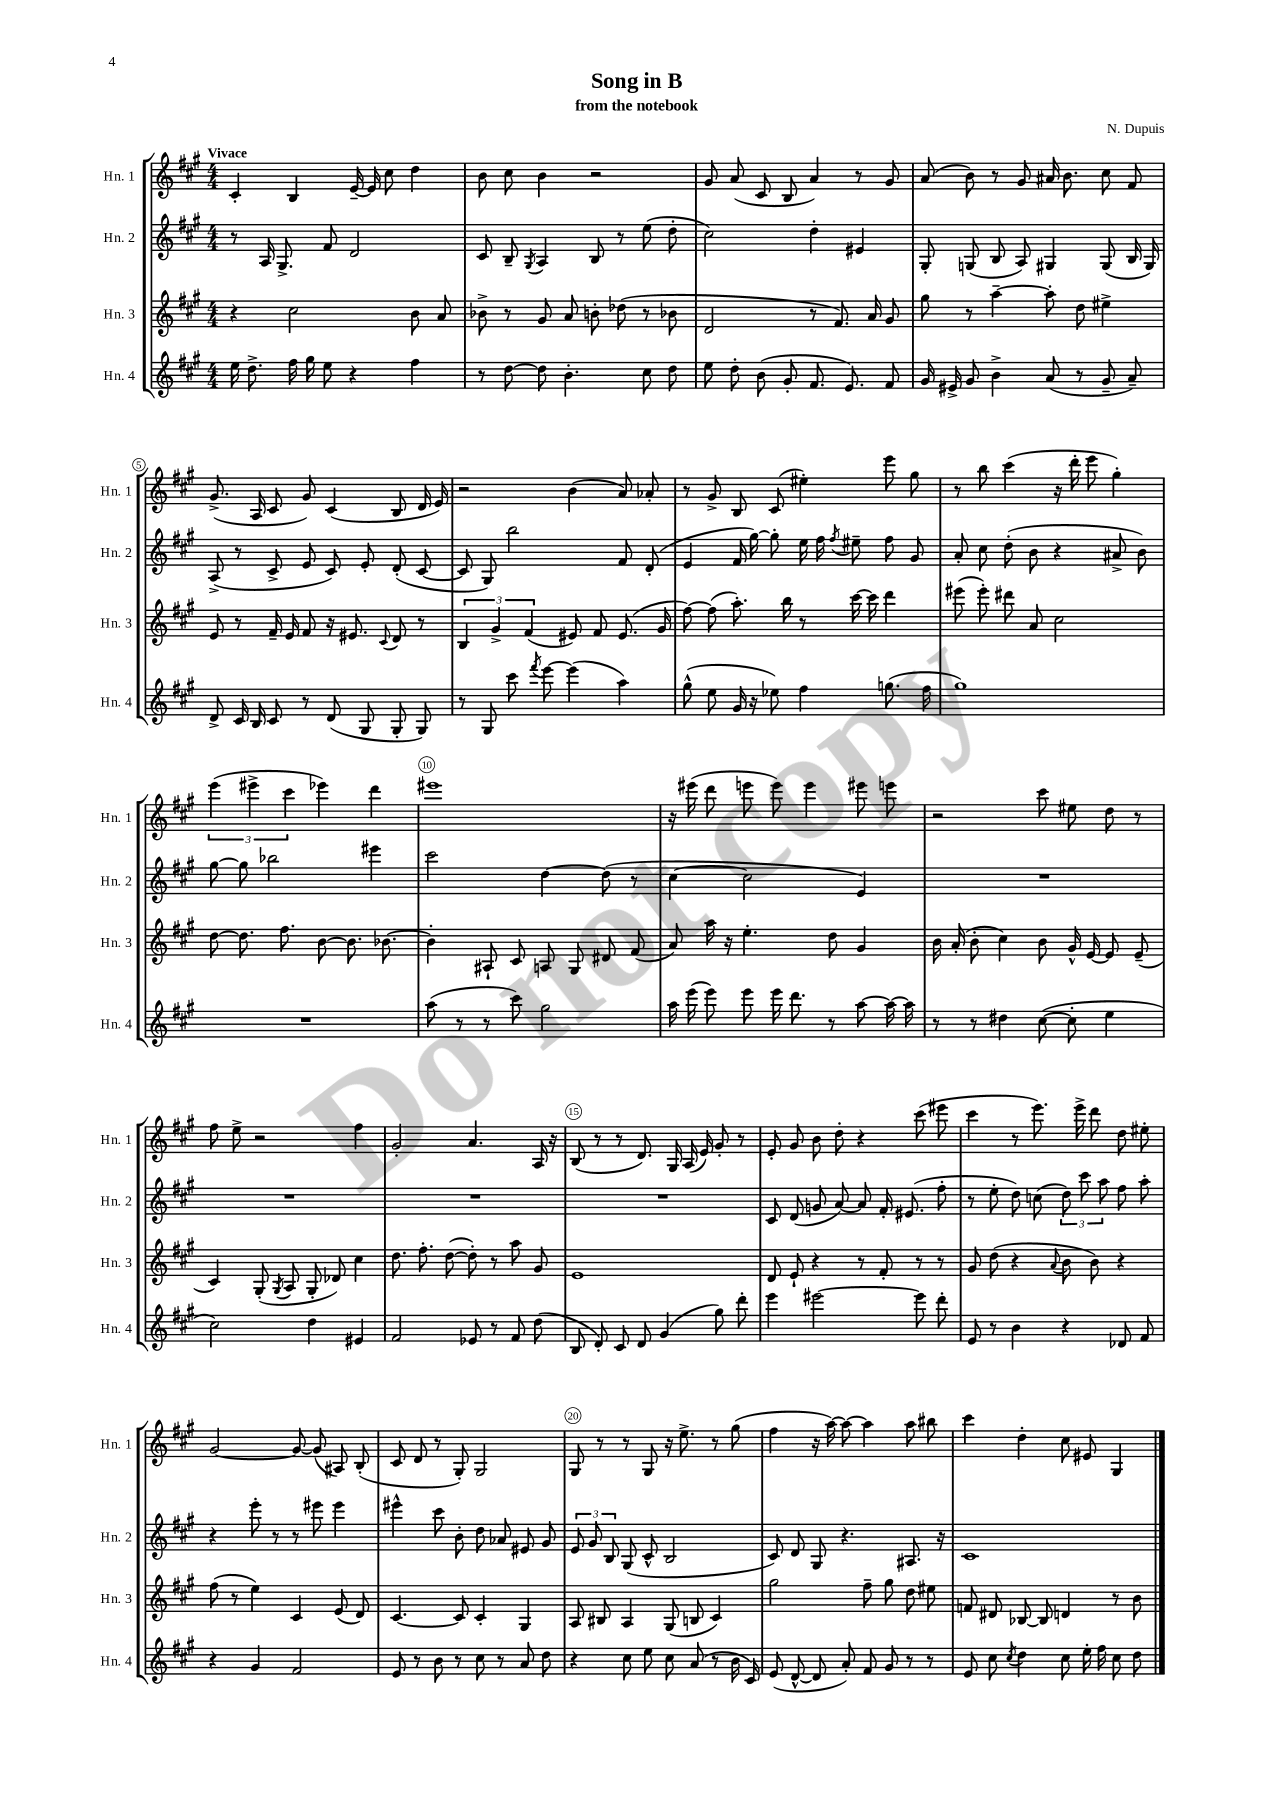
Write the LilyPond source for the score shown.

\header { title = "Song in B" composer = "N. Dupuis" subtitle = "from the notebook" }
<<
\new StaffGroup <<
\new Staff = "s0" \with { instrumentName = "Hn. 1" shortInstrumentName = "Hn. 1" } {
    \clef treble \key a \major \numericTimeSignature \time 4/4 \tempo "Vivace"
    \autoBeamOff cis'4-. b4 e'16~-- e'16 cis''8 d''4 |
    b'8 cis''8 b'4 r2 |
    gis'8 a'8( cis'8 b8 a'4) r8 gis'8 |
    a'8( b'8) r8 gis'8 ais'16 b'8. cis''8 fis'8 |
    gis'8.->( a16 cis'8 gis'8) cis'4( b8 d'16 e'16) |
    r2 b'4( a'8) aes'8-. |
    r8 gis'8-> b8 cis'8( eis''4-.) e'''8 gis''8 |
    r8 b''8 cis'''4( r16 d'''16-. e'''8 gis''4-.) |
    \tuplet 3/2 { e'''4( eis'''4-> cis'''4 } ees'''4) d'''4 |
    eis'''1 |
    r16 eis'''16( d'''8 e'''8 e'''8) e'''4 eis'''8 e'''8 |
    r2 cis'''8 eis''8 d''8 r8 |
    fis''8 e''8-> r2 fis''4 |
    gis'2-. a'4. a16 r16 |
    b8( r8 r8 d'8.) gis16 a16( e'16) gis'8-. r8 |
    e'8-. gis'8 b'8 d''8-. r4 cis'''8( eis'''8 |
    cis'''4 r8 e'''8.) e'''16-> d'''8 d''8 eis''8-. |
    gis'2~ gis'8~ gis'8( ais8) b8-.( |
    cis'8 d'8 r8 gis8-.) gis2 |
    gis8 r8 r8 gis8 r16 e''8.-> r8 gis''8( |
    fis''4 r16 a''16~) a''8~ a''4 a''8 bis''8 |
    cis'''4 d''4-. cis''8 eis'8 gis4 \bar "|." |
}
\new Staff = "s1" \with { instrumentName = "Hn. 2" shortInstrumentName = "Hn. 2" } {
    \clef treble \key a \major \numericTimeSignature \time 4/4
    \autoBeamOff r8 a16 gis8.-> fis'8 d'2 |
    cis'8 b8-- \acciaccatura { gis8 } a4 b8 r8 e''8( d''8-. |
    cis''2) d''4-. eis'4 |
    gis8-. g8( b8 a8) gis4 gis8( b16 gis16) |
    a8->( r8 cis'8-> e'8 cis'8) e'8-. d'8-.( cis'8~ |
    cis'8 gis8) b''2 fis'8 d'8-.( |
    e'4 fis'16 gis''16~) gis''8-. e''16 fis''16 \acciaccatura { fis''8 } eis''8-- fis''8 gis'8 |
    a'8-. cis''8 d''8-.( b'8 r4 ais'8-> b'8) |
    gis''8~ gis''8 bes''2 eis'''4 |
    cis'''2 d''4~ d''8( r8 |
    cis''4~ cis''2 e'4) |
    R1 |
    R1 |
    R1 |
    R1 |
    cis'8 d'8( g'8 a'8~) a'8 fis'16-. eis'8.( fis''8-. |
    r8 e''8-. d''8) c''8( \tuplet 3/2 { d''8) cis'''8 a''8 } fis''8 a''8-. |
    r4 e'''8-. r8 r8 eis'''8 eis'''4 |
    eis'''4-^ cis'''8 b'8-. d''8 aes'8 eis'8 gis'8 |
    \tuplet 3/2 { e'8 gis'8 b8 } gis8( cis'8-^ b2 |
    cis'8) d'8 gis8 r4. ais8. r16 |
    cis'1 \bar "|." |
}
\new Staff = "s2" \with { instrumentName = "Hn. 3" shortInstrumentName = "Hn. 3" } {
    \clef treble \key a \major \numericTimeSignature \time 4/4
    \autoBeamOff r4 cis''2 b'8 a'8 |
    bes'8-> r8 gis'8 a'8 b'8-. des''8( r8 bes'8 |
    d'2 r8 fis'8.) a'16 gis'8 |
    gis''8 r8 a''4~-- a''8-. d''8 eis''4-> |
    e'8 r8 fis'16-- e'16 fis'8 r16 eis'8. \appoggiatura { cis'8 } d'8 r8 |
    \tuplet 3/2 { b4 gis'4-> fis'4( } eis'8) fis'8 eis'8.( gis'16 |
    fis''8~) fis''8( a''8.-.) b''16 r8 cis'''16~ cis'''16 d'''4 |
    eis'''8( eis'''8-.) dis'''8 a'8 cis''2 |
    d''8~ d''8. fis''8. b'8~ b'8. bes'8.~ |
    bes'4-. ais8-! cis'8 a8 gis8 dis'8 fis'8( |
    a'8) a''16 r16 e''4.-. d''8 gis'4 |
    b'16 a'16-.( b'8-. cis''4) b'8 gis'16-^ e'16~ e'8 e'8--( |
    cis'4) gis8-.( \acciaccatura { gis8 } a8 gis8-. des'8) cis''4 |
    d''8. fis''8.-. d''8~( d''8-.) r8 a''8 gis'8 |
    e'1 |
    d'8 e'8-! r4 r8 fis'8-. r8 r8 |
    gis'8 d''8( r4 \appoggiatura { a'8 } b'8 b'8) r4 |
    fis''8( r8 e''4) cis'4 e'8( d'8) |
    cis'4.~ cis'8 cis'4-. gis4 |
    a8 bis8 a4 gis8( b8 cis'4) |
    gis''2 fis''8-- gis''8 d''8 eis''8 |
    f'8 dis'8 bes8~ bes8 d'4 r8 b'8 \bar "|." |
}
\new Staff = "s3" \with { instrumentName = "Hn. 4" shortInstrumentName = "Hn. 4" } {
    \clef treble \key a \major \numericTimeSignature \time 4/4
    \autoBeamOff e''16 d''8.-> fis''16 gis''16 e''8 r4 fis''4 |
    r8 d''8~ d''8 b'4.-. cis''8 d''8 |
    e''8 d''8-. b'8( gis'8-. fis'8. e'8.) fis'8 |
    gis'16 eis'16-> gis'8 b'4-> a'8( r8 gis'8-- a'8--) |
    d'8-> cis'16 b16 cis'8 r8 d'8( gis8 gis8-. gis8) |
    r8 gis8 cis'''8 \acciaccatura { fis'''8 } e'''8~ e'''4( a''4) |
    gis''8-^( e''8 gis'16 r16 ees''8) fis''4 g''8.( fis''16 |
    gis''1) |
    R1 |
    a''8( r8 r8 cis'''8) gis''2 |
    a''16 e'''16( e'''8) e'''8 e'''16 d'''8. r8 a''8~ a''16~ a''16 |
    r8 r8 dis''4 cis''8~( cis''8-. e''4 |
    cis''2) d''4 eis'4 |
    fis'2 ees'8 r8 fis'8 d''8( |
    b8 d'8-.) cis'8 d'8 gis'4( gis''8) d'''8-. |
    e'''4 eis'''2~ eis'''8 d'''8-. |
    e'8 r8 b'4 r4 des'8 fis'8 |
    r4 gis'4 fis'2 |
    e'8 r8 b'8 r8 cis''8 r8 a'8 d''8 |
    r4 cis''8 e''8 cis''8 a'8( r8 b'16 cis'16) |
    e'8( d'8~-^ d'8 a'8-.) fis'8 gis'8 r8 r8 |
    e'8 cis''8 \acciaccatura { cis''8 } d''4 cis''8 e''16-. fis''16 cis''8 d''8 \bar "|." |
}
>>
>>
\layout { \context { \Score \override BarNumber.break-visibility = ##(#f #t #t) barNumberVisibility = #(every-nth-bar-number-visible 5) \override BarNumber.stencil = #(make-stencil-circler 0.1 0.3 ly:text-interface::print) } }
